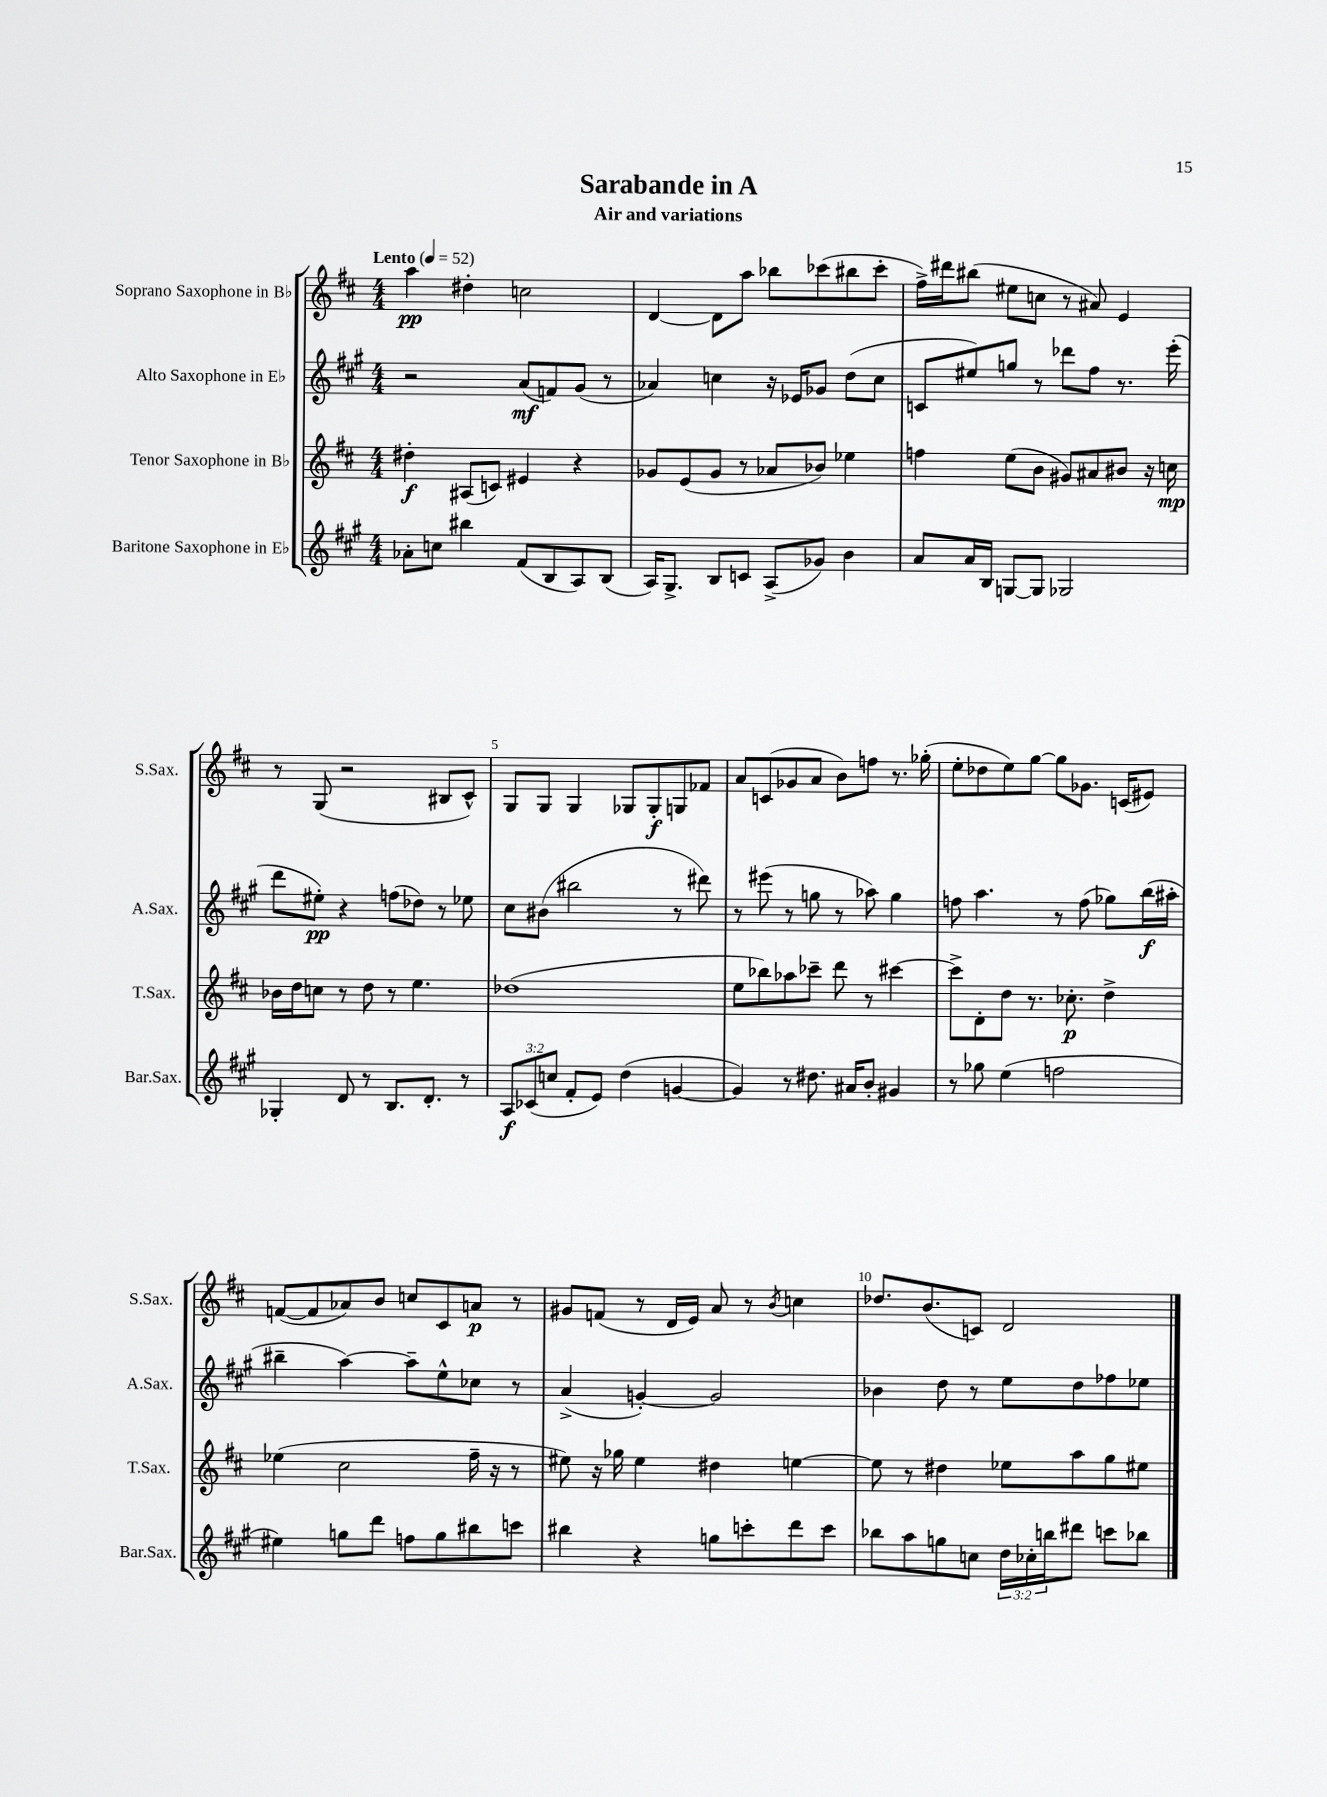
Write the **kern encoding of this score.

**kern	**kern	**kern	**kern
*staff4	*staff3	*staff2	*staff1
*clefG2	*clefG2	*clefG2	*clefG2
*k[f#c#g#]	*k[f#c#]	*k[f#c#g#]	*k[f#c#]
*M4/4	*M4/4	*M4/4	*M4/4
*MM52	*MM52	*MM52	*MM52
8a-'	4dd#'	2r	4aa
8cc	.	.	.
4bb#	(8A#	.	4dd#'
.	8c)	.	.
(8f#	4e#	(8a	2cc
8B	.	8f)	.
8A)	4r	(8g#	.
(8B	.	8r	.
=	=	=	=
16A)	8g-	4a-)	[4d
8.G#^	.	.	.
.	(8e	.	.
8B	8g-	4cc	8d]
8c	8r	.	8aa
(8A^	8a-	16r	8bb-
.	.	16e-	.
8g-)	8b-)	8g-	(8ccc-
4b	4ee-	(8dd	8bb#
.	.	8cc	8ccc-'
=	=	=	=
8a	4ff	8c	16ff#^)
.	.	.	16ddd#
16a	.	8ee#)	(8bb#
16B	.	.	.
[8G	(8ee	8gg	8ee#
8G]	8b	8r	8cc
2G-	8g#)	8ddd-	8r
.	8a#	8ff#	8a#)
.	8b#	8.r	4e
.	16r	.	.
.	16cc	(16eee'	.
=	=	=	=
4G-'	16b-	8ddd	8r
.	16dd	.	.
.	8cc	8ee#')	(8G
8d	8r	4r	2r
8r	8dd	.	.
8.B	8r	(8ff	.
.	4.ee	8dd-)	.
8.d'	.	.	.
.	.	8r	8B#
8r	.	8ee-	8c#^^)
=	=	=	=
12A	(1dd-	8cc#	8G
(12c-	.	.	.
.	.	(8b#	8G
12cc	.	.	.
8f#'	.	2bb#	4G
8e)	.	.	.
(4dd	.	.	8G-
.	.	.	8G-'
[4g	.	8r	8G
.	.	8ddd#)	8f-
=	=	=	=
4g])	8ee	8r	8a
.	8bb-)	(8eee#	(8c
8r	8aa-	8r	8g-
8.dd#	8ccc-~	8gg	8a
.	8ddd	8r	8b)
16a#	.	.	.
8b'	8r	8aa-)	8ff
4g#	[4ccc#	4gg	8.r
.	.	.	(16gg-'
=	=	=	=
8r	8ccc#^]	8ff	8ee'
8gg-	8d'	4.aa	8dd-
(4ee	8dd	.	8ee)
.	8.r	.	[8gg
2ff	.	8r	8gg]
.	8.cc-'	.	.
.	.	(8ff	8.g-
.	4dd^	8gg-)	.
.	.	.	(16c
.	.	(16bb	8e#)
.	.	16aa#'	.
=	=	=	=
4ee#)	(4ee-	4bb#~	([8f
.	.	.	8f]
8gg	2cc#	[4aa)	8a-)
8ddd	.	.	8b
8ff	.	8aa~]	8cc
8gg	.	8ee^^	8c#
8bb#	16ff#~	8cc-	8a
.	16r	.	.
8ccc	8r	8r	8r
=	=	=	=
4bb#	8ee#)	(4a^	8g#
.	16r	.	(8f
.	16gg-	.	.
4r	4ee#	[4g')	8r
.	.	.	16d
.	.	.	16e)
8gg	4dd#	2g]	8a
8ccc'	.	.	8r
.	.	.	8qb
8ddd	[4ee	.	4cc
8ccc	.	.	.
=	=	=	=
8bb-	8ee]	4b-	8.dd-
8aa	8r	.	.
.	.	.	(8.b
8gg	4dd#	8dd	.
8cc	.	8r	8c)
24dd	8ee-	8ee	2d
24cc-'	.	.	.
24bb	.	.	.
8ddd#	8aa	8dd	.
8ccc	8gg	8ff-	.
8bb-	8ee#	8ee-	.
==	==	==	==
*-	*-	*-	*-
